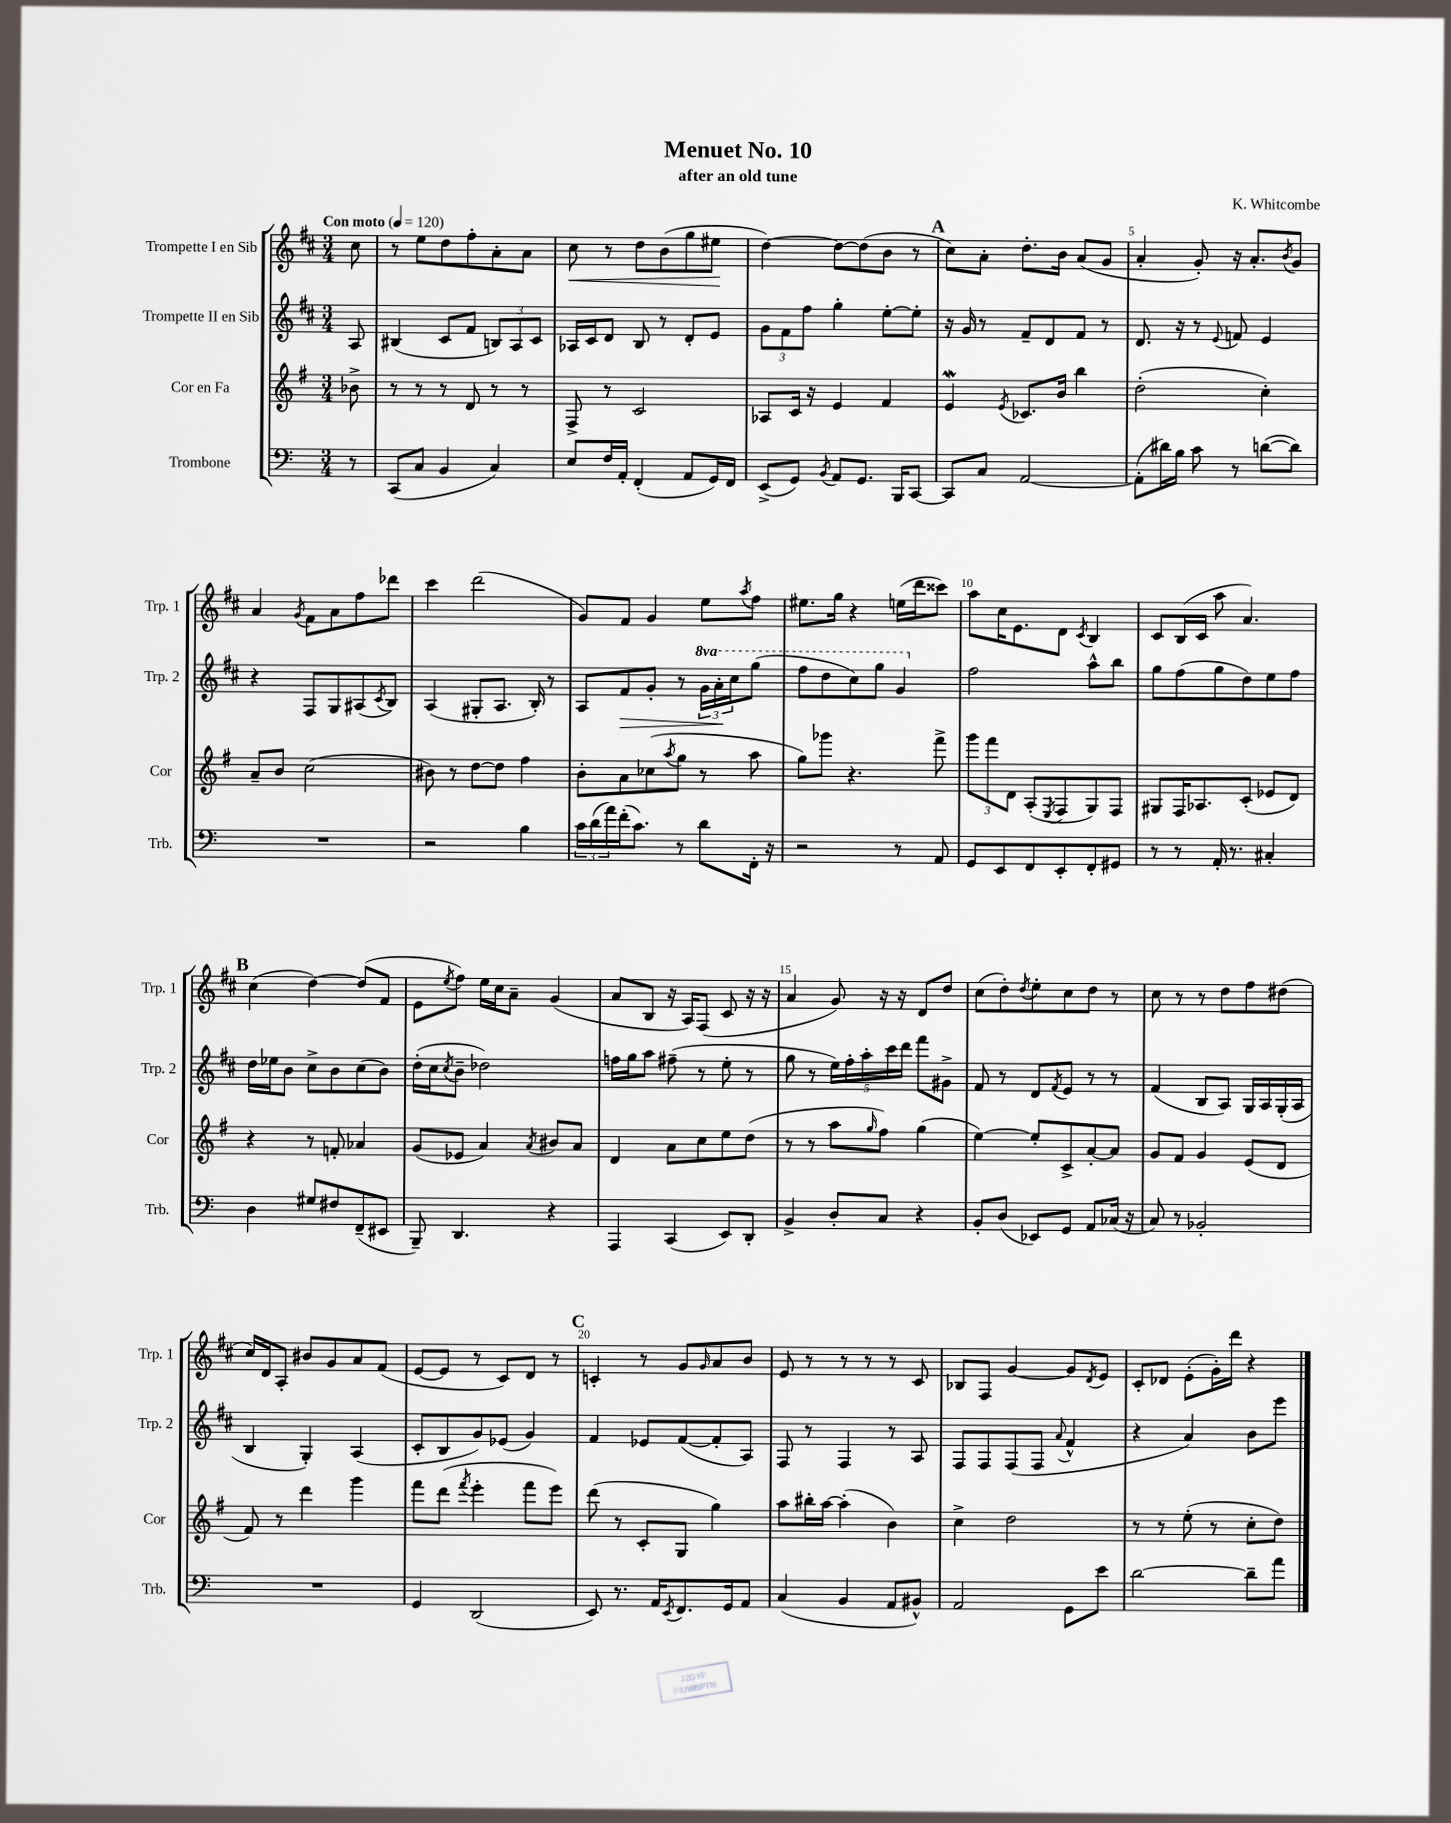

**kern	**kern	**kern	**dynam	**kern	**dynam
*part4	*part3	*part2	*part2	*part1	*part1
*staff4	*staff3	*staff2	*staff2	*staff1	*staff1
*I"Trombone	*I"Cor en Fa	*I"Trompette II en Sib	*	*I"Trompette I en Sib	*
*I'Trb.	*I'Cor	*I'Trp. 2	*	*I'Trp. 1	*
*clefF4	*clefG2	*clefG2	*	*clefG2	*
*k[]	*k[f#]	*k[f#c#]	*	*k[f#c#]	*
*M3/4	*M3/4	*M3/4	*	*M3/4	*
*MM120	*MM120	*MM120	*	*MM120	*
=	=	=	=	=	=
!	!	!	!	!LO:TX:a:B:t=Con moto	!
8r	8b-X^\	8A/	.	8cc#\	.
=1	=1	=1	=1	=1	=1
(8CC/L	8r	(4B#X/	.	8r	.
8C/J	8r	.	.	8ee\L	.
4BB/	8r	8c#/L	.	8dd\	.
.	8d/	8f#/J	.	8ff#'\	.
4C/)	8r	12Bn/L)	.	8a'\	.
.	.	12A/	.	.	.
.	8r	.	.	8a\J	.
.	.	12c#/J	.	.	.
=2	=2	=2	=2	=2	=2
!	!	!	!	!	!LO:HP:b
8E/L	8F#^/	16A-X/LL	.	8cc#\	<
.	.	16c#/J	.	.	.
16F/L	8r	8d/J	.	8r	.
16AA'/JJ	.	.	.	.	.
(4FF'/	2c/	8B/	.	8dd\L	.
.	.	8r	.	(8b\	.
8AA/L	.	8d'/L	.	8gg\	.
16GG/L)	.	8e/J	.	8ee#X\J	.
16FF/JJ	.	.	.	.	.
.	.	.	.	.	[
=3	=3	=3	=3	=3	=3
(8EE^/L	8A-X/L	12g\L	.	[4dd\)	.
.	.	12f#\	.	.	.
8GG/J)	16c/Jk	.	.	.	.
.	.	12ff#\J	.	.	.
.	16r	.	.	.	.
8qBB/	.	.	.	.	.
8AA/L	4e/	4gg'\	.	8dd\L_	.
8.GG/J	.	.	.	(8dd\]	.
.	4f#/	[8ee'\L	.	8b\J	.
16BBB/KL	.	.	.	.	.
[8CC/J	.	8ee'\J]	.	8r	.
!!LO:REH:place=s1:t=A
=4	=4	=4	=4	=4	=4
8CC/L]	4eW/	16r	.	8cc#\L)	.
.	.	16g/	.	.	.
8C/J	.	8r	.	8a'\J	.
.	8qe/	.	.	.	.
[2AA/	8.c-X/L	8f#~/L	.	8.dd'\L	.
.	.	8d/	.	.	.
.	16b/Jk	.	.	16b\Jk	.
.	4bb\	8f#/J	.	(8a/L	.
.	.	8r	.	8g/J	.
=5	=5	=5	=5	=5	=5
(8AA'\L]	(2dd'\	8.d/	.	4a'/	.
16d#X\L)	.	.	.	.	.
16B\JJ	.	16r	.	.	.
8c\	.	8r	.	8g'/)	.
.	.	8qqe/	.	.	.
8r	.	8fn/	.	16r	.
.	.	.	.	8.a'/L	.
([8dn\L	4cc'\)	4e/	.	.	.
.	.	.	.	8qb/	.
8d\J])	.	.	.	8g/J	.
!!LO:LB:g=z
=6	=6	=6	=6	=6	=6
2.r	8a~/L	4r	.	4a/	.
.	8b/J	.	.	.	.
.	.	.	.	8qg/	.
.	(2cc\	8F#/L	.	8f#\L	.
.	.	8G/	.	8a\	.
.	.	(8A#X/	.	8ff#\	.
.	.	8qc#/	.	.	.
.	.	8B/J)	.	8ddd-X\J	.
=7	=7	=7	=7	=7	=7
2r	8b#X\)	(4A/	.	4ccc#\	.
.	8r	.	.	.	.
.	[8dd\L	8G#X'/L	.	(2ddd\	.
.	8dd\J]	8.A/J	.	.	.
4B\	4ff#\	.	.	.	.
.	.	16B'/)	.	.	.
.	.	8r	.	.	.
=8	=8	=8	=8	=8	=8
24c\LL	8b'\L	8A/L	.	8g/L)	.
(24d\	.	.	.	.	.
24a\)	.	.	.	.	.
!	!	!	!LO:HP:b	!	!
(16f'\J	8a\	8f#/	>	8f#/J	.
8.c\J)	.	.	.	.	.
.	(8cc-X\	8g'/J	.	4g/	.
.	8qaa/	.	.	.	.
8r	8gg\J	8r	.	.	.
*	*	*8va	*	*	*
8d\L	8r	24gg\LL	.	8ee\L	.
.	.	24aa'\	.	.	.
.	.	24ccc#\J	]	.	.
.	.	.	.	8qaa/	.
16FF'\Jk	8aa\	(8ggg\J	.	8ff#\J	.
16r	.	.	.	.	.
=9	=9	=9	=9	=9	=9
2r	8gg\L)	8fff#\L	.	8.ee#X\L	.
.	8ggg-X\J	8ddd\	.	.	.
.	.	.	.	16gg\Jk	.
.	4.r	8ccc#\)	.	4r	.
.	.	8ggg\J	.	.	.
8r	.	4gg/	.	(16een\LL	.
.	.	.	.	16ddd\J	.
8AA/	8fff#^\	.	.	8ccc##X\J)	.
=10	=10	=10	=10	=10	=10
*	*	*X8va	*	*	*
8GG/L	12ggg\L	2ff#\	.	8aa\L	.
.	12fff#\	.	.	.	.
8EE/	.	.	.	16cc#\K	.
.	12d\J	.	.	.	.
.	.	.	.	8.e\	.
8FF/	(8A'/L	.	.	.	.
.	8qE/	.	.	.	.
8EE'/	8F#/	.	.	8d\J	.
.	.	.	.	8qc#/	.
8FF'/	8G/)	8aa^^\L	.	4B/	.
8GG#X/J	8F#/J	8bb\J	.	.	.
=11	=11	=11	=11	=11	=11
8r	8G#X/L	8gg\L	.	8c#/L	.
8r	16F#/K	(8ff#\	.	(16B/L	.
.	8.A-X/	.	.	16c#/JJ	.
16AA'/	.	8gg\	.	8aa\	.
8.r	.	.	.	.	.
.	(8c'/J	8dd\)	.	4.a/)	.
4C#X'/	8e-X/L	8ee\	.	.	.
.	8d/J)	8ff#\J	.	.	.
!!LO:LB:g=z
!!LO:REH:place=s1:t=B
=12	=12	=12	=12	=12	=12
4D\	4r	16dd\LL	.	(4cc#\	.
.	.	16ee-X\J	.	.	.
.	.	8b\J	.	.	.
8G#X/L	8r	8cc#^\L	.	[4dd\)	.
8F#X/	8fn'/	8b\	.	.	.
(8FF~/	4a-X/	(8cc#\	.	(8dd/L]	.
8EE#X/J	.	8b\J)	.	8f#/J	.
=13	=13	=13	=13	=13	=13
8BBB~/)	(8g/L	(16dd'\LL	.	8e\L	.
.	.	16cc#\J	.	.	.
.	.	8qcc#/	.	8qee/	.
4.DD/	8e-X/J	8b~\J	.	8ff#\J)	.
.	4a/)	2dd-X\)	.	16ee\LL	.
.	.	.	.	16cc#\J	.
.	.	.	.	8a~\J	.
.	8qa/	.	.	.	.
4r	8b#X/L	.	.	(4g/	.
.	8a/J	.	.	.	.
=14	=14	=14	=14	=14	=14
4AAA/	4d/	16ffn\LL	.	8a/L	.
.	.	16gg\J	.	.	.
.	.	8aa\J	.	8B/J	.
(4CC/	8a\L	(8ff#X~\	.	16r	.
.	.	.	.	16A/KL)	.
.	8cc\	8r	.	(8F#/J	.
8EE/L)	8ee\	8ee'\	.	8c#/	.
8DD'/J	(8dd\J	8r	.	16r	.
.	.	.	.	16r	.
=15	=15	=15	=15	=15	=15
4BB^/	8r	8gg\	.	4a/	.
.	8r	8r	.	.	.
8D'/L	8aa\L	20ee\LL)	.	8g/)	.
.	.	20ff#'\	.	.	.
.	.	20aa'\	.	.	.
.	16qqgg/	.	.	.	.
8C/J	8ff#\J)	.	.	16r	.
.	.	20ccc#\	.	.	.
.	.	.	.	16r	.
.	.	20ddd\JJ	.	.	.
4r	(4gg\	8fff#\L	.	8d/L	.
.	.	8g#X^\J	.	8dd/J	.
=16	=16	=16	=16	=16	=16
8BB'/L	[4ee\)	8f#/	.	(8cc#\L	.
(8D/J	.	8r	.	8dd'\)	.
.	.	.	.	8qdd/	.
8EE-X/L)	8ee'/L]	8d/L	.	8ee'\	.
.	.	8qf#/	.	.	.
8GG/J	8c^/	8e/J	.	8cc#\	.
8AA/L	[8a'/	8r	.	8dd\J	.
(16C-X/Jk	8a/J]	8r	.	8r	.
16r	.	.	.	.	.
=17	=17	=17	=17	=17	=17
8C/)	8g/L	(4f#/	.	8cc#\	.
8r	8f#/J	.	.	8r	.
2BB-X'/	4g/	8B/L	.	8r	.
.	.	8A/J)	.	8dd\L	.
.	(8e/L	16G/LL	.	8ff#\	.
.	.	16A/	.	.	.
.	8d/J	(16G'/	.	(8dd#X\J	.
.	.	16A/JJ	.	.	.
!!LO:LB:g=z
=18	=18	=18	=18	=18	=18
2.r	8f#/)	4B/	.	16cc#/LL)	.
.	.	.	.	16d/J	.
.	8r	.	.	8A'/J	.
.	4ddd\	4G'/)	.	8b#X/L	.
.	.	.	.	8g/	.
.	4ggg\	(4A/	.	8a/	.
.	.	.	.	(8f#/J	.
=19	=19	=19	=19	=19	=19
4GG/	8fff#\L	8c#'/L	.	[8e/L	.
.	(8ddd\J	8B/	.	8e/J]	.
.	8qfff#/	.	.	.	.
(2DD/	4eee'\	8g/)	.	8r	.
.	.	(8e-X/J	.	8c#/L)	.
.	8fff#\L	4g/)	.	8d/J	.
.	8eee\J)	.	.	8r	.
!!LO:REH:place=s1:t=C
=20	=20	=20	=20	=20	=20
8EE/)	(8ddd\	4f#/	.	4cn'/	.
8.r	8r	.	.	.	.
.	8c'/L	8e-X/L	.	8r	.
16AA/KL	.	.	.	.	.
8qEE/	.	.	.	.	.
8.FF/	8G/J	([8f#/	.	8g/L	.
.	.	.	.	16qqg/	.
.	4gg\)	8f#'/]	.	8a/	.
16GG/k	.	.	.	.	.
8AA/J	.	8A/J)	.	8b/J	.
=21	=21	=21	=21	=21	=21
(4C/	8aa\L	8F#/	.	8e/	.
.	16bb#X'\L	8r	.	8r	.
.	[16aa\JJ	.	.	.	.
4BB/	(4aa'\]	4F#/	.	8r	.
.	.	.	.	8r	.
8AA/L	4b\)	8r	.	8r	.
8BB#X^^/J)	.	8A/	.	8c#/	.
=22	=22	=22	=22	=22	=22
2AA/	4cc^\	8F#/L	.	8B-X/L	.
.	.	8F#/	.	8F#/J	.
.	2dd\	(8F#/	.	[4g/	.
.	.	8F#/J	.	.	.
.	.	8qqa/	.	.	.
8GG\L	.	4f#^^/	.	8g/L]	.
.	.	.	.	8qd/	.
8e\J	.	.	.	8e/J	.
=23	=23	=23	=23	=23	=23
[2d\	8r	4r	.	8c#'/L	.
.	8r	.	.	8d-X/J	.
.	(8ee'\	4a/)	.	(8e'\L	.
.	8r	.	.	16g'\L)	.
.	.	.	.	16ddd\JJ	.
8d~\L]	8cc'\L	8b\L	.	4r	.
8a\J	8dd\J)	8eee\J	.	.	.
==	==	==	==	==	==
*-	*-	*-	*-	*-	*-
